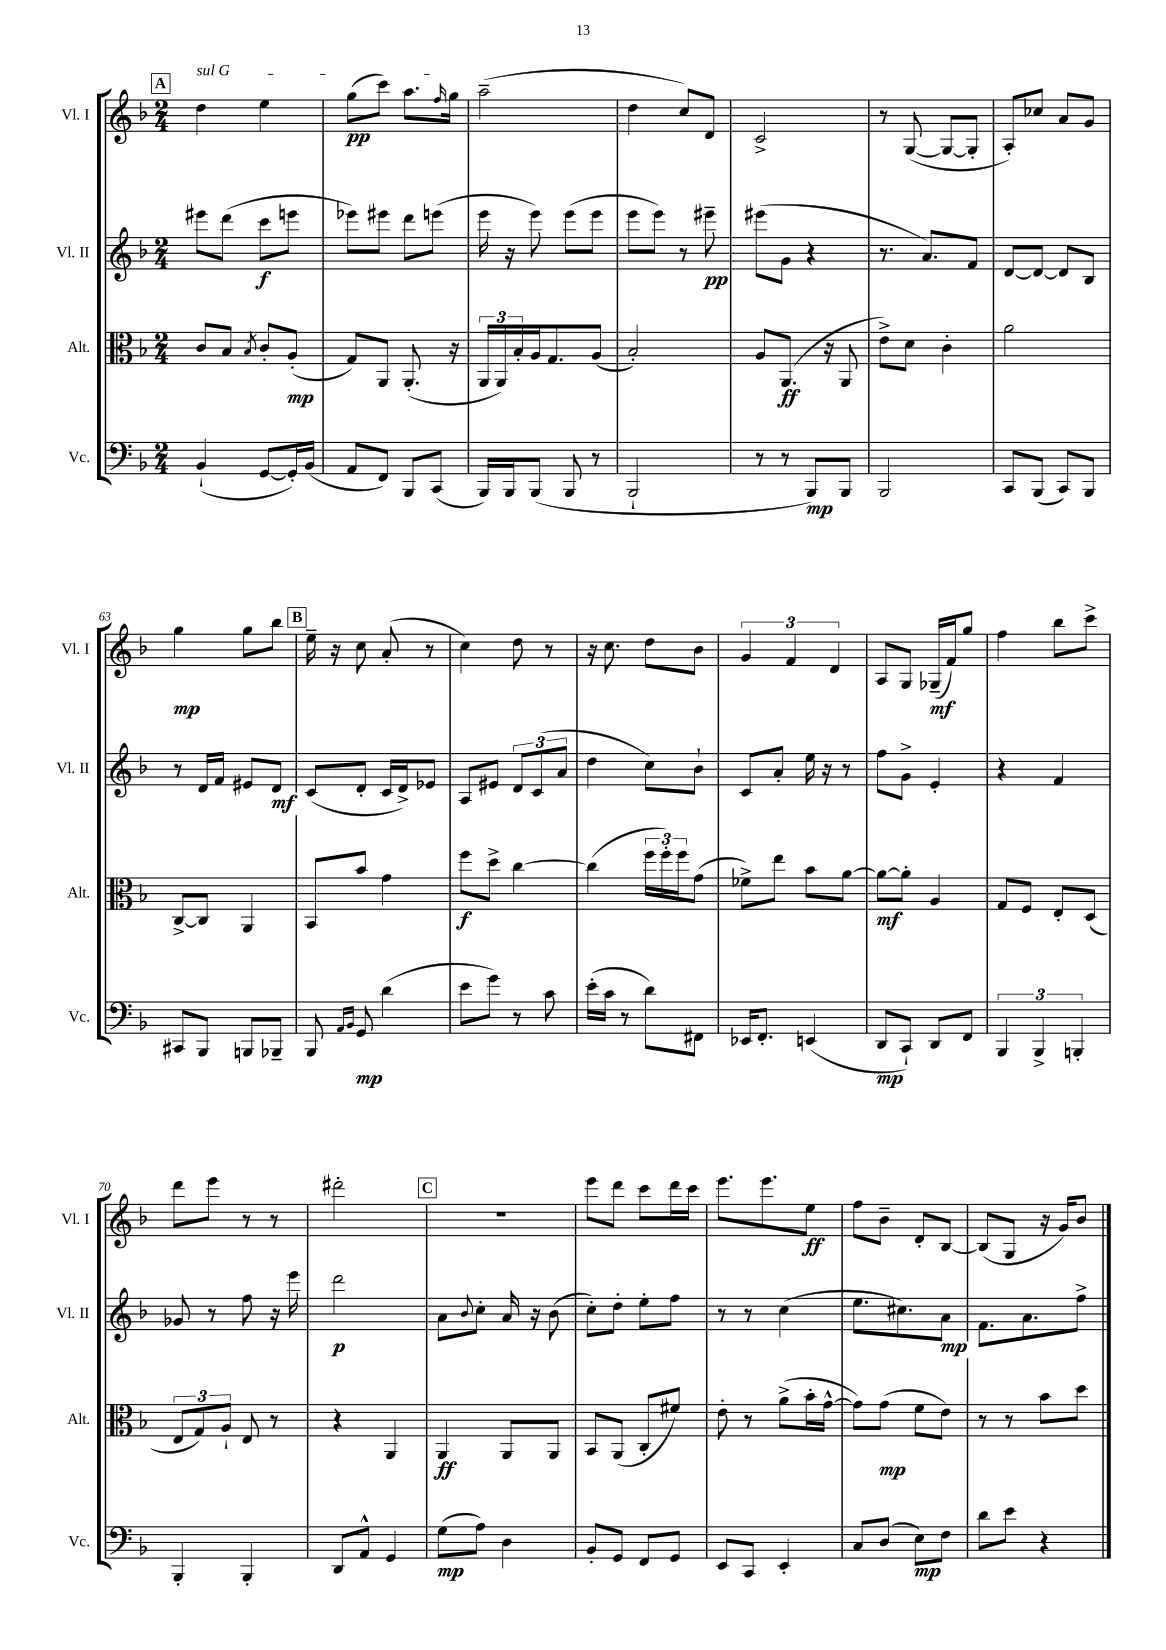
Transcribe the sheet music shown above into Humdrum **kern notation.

**kern	**dynam	**kern	**dynam	**kern	**dynam	**kern	**dynam
*part4	*part4	*part3	*part3	*part2	*part2	*part1	*part1
*staff4	*staff4	*staff3	*staff3	*staff2	*staff2	*staff1	*staff1
*I"Vc.	*	*I"Alt.	*	*I"Vl. II	*	*I"Vl. I	*
*I'Vc.	*	*I'Alt.	*	*I'Vl. II	*	*I'Vl. I	*
*clefF4	*	*clefC3	*	*clefG2	*	*clefG2	*
*k[b-]	*	*k[b-]	*	*k[b-]	*	*k[b-]	*
*M2/4	*	*M2/4	*	*M2/4	*	*M2/4	*
!!LO:REH:place=s1:t=A
=56	=56	=56	=56	=56	=56	=56	=56
!	!	!	!	!	!	!LO:TX:a:i:t=sul G	!
(4BB-`/	.	8c/L	.	8eee#X\L	.	4dd\	.
.	.	8B-/J	.	(8ddd\J	.	.	.
.	.	8qB-/	.	.	.	.	.
[8GG/L	.	8c'/L	.	8ccc\L	f	4ee\	.
16GG'/L])	.	(8A'/J	mp	8eeen\J	.	.	.
(16BB-/JJ	.	.	.	.	.	.	.
=57	=57	=57	=57	=57	=57	=57	=57
8AA/L	.	8G/L)	.	8eee-X\L)	.	(8gg\L	pp
8FF/J)	.	8AA/J	.	8eee#X\J	.	8ccc\J)	.
8BBB-/L	.	(8.AA'/	.	8ddd\L	.	8.aa\L	.
(8CC/J	.	.	.	(8eeen\J	.	.	.
.	.	.	.	.	.	16qqff/	.
.	.	16r	.	.	.	16gg\Jk	.
=58	=58	=58	=58	=58	=58	=58	=58
16BBB-/LL)	.	24AA/LL	.	16eee\	.	(2aa~\	.
.	.	24AA/)	.	.	.	.	.
16BBB-/J	.	.	.	16r	.	.	.
.	.	24B-'/	.	.	.	.	.
(8BBB-/J	.	16A/J	.	8eee\)	.	.	.
.	.	8.G/	.	.	.	.	.
8BBB-/	.	.	.	(8eee\L	.	.	.
8r	.	(8A/J	.	8eee\J	.	.	.
=59	=59	=59	=59	=59	=59	=59	=59
2BBB-`/	.	2B-'/)	.	8eee\L	.	4dd\	.
.	.	.	.	8eee\J)	.	.	.
.	.	.	.	8r	.	8cc/L)	.
.	.	.	.	8eee#X~\	pp	8d/J	.
=60	=60	=60	=60	=60	=60	=60	=60
8r	.	8A/L	.	(8eee#X\L	.	2c^/	.
8r	.	(8.AA/J	ff	8g\J	.	.	.
8BBB-/L)	mp	.	.	4r	.	.	.
.	.	16r	.	.	.	.	.
8BBB-/J	.	8AA/	.	.	.	.	.
=61	=61	=61	=61	=61	=61	=61	=61
2BBB-/	.	8e^\L)	.	8.r	.	8r	.
.	.	8d\J	.	.	.	([8G/	.
.	.	.	.	8.a/L)	.	.	.
.	.	4c'\	.	.	.	8G/L_	.
.	.	.	.	8f/J	.	8G'/J]	.
=62	=62	=62	=62	=62	=62	=62	=62
8CC/L	.	2a\	.	[8d/L	.	8A'/L)	.
(8BBB-/J	.	.	.	8d/J_	.	8cc-X/J	.
8CC/L)	.	.	.	8d/L]	.	8a/L	.
8BBB-/J	.	.	.	8B-/J	.	8g/J	.
!!LO:LB:g=z
=63	=63	=63	=63	=63	=63	=63	=63
8CC#X/L	.	[8C^/L	.	8r	.	4gg\	mp
8BBB-/J	.	8C/J]	.	16d/LL	.	.	.
.	.	.	.	16f/JJ	.	.	.
8BBBn/L	.	4AA/	.	8e#X/L	.	8gg\L	.
8BBB-X~/J	.	.	.	8d/J	mf	8bb-\J	.
!!LO:REH:place=s1:t=B
=64	=64	=64	=64	=64	=64	=64	=64
8BBB-/	.	8BB-/L	.	(8c/L	.	16ee~\	.
.	.	.	.	.	.	16r	.
16qqAA/LL	.	.	.	.	.	.	.
16qqBB-/JJ	.	.	.	.	.	.	.
8GG/	mp	8b-/J	.	8d'/J	.	8cc\	.
(4d\	.	4g\	.	16c/LL	.	(8a'/	.
.	.	.	.	16d^/J)	.	.	.
.	.	.	.	8e-X/J	.	8r	.
=65	=65	=65	=65	=65	=65	=65	=65
8e\L	.	8ff\L	f	8A/L	.	4cc\)	.
8g\J)	.	8dd^\J	.	8e#X/J	.	.	.
8r	.	[4cc\	.	12d/L	.	8dd\	.
.	.	.	.	(12c/	.	.	.
8c\	.	.	.	.	.	8r	.
.	.	.	.	12a/J	.	.	.
=66	=66	=66	=66	=66	=66	=66	=66
(16e'\LL	.	(4cc\]	.	4dd\	.	16r	.
16c\JJ	.	.	.	.	.	8.cc\	.
8r	.	.	.	.	.	.	.
8d\L)	.	24ff\LL	.	8cc\L)	.	8dd\L	.
.	.	24ff'\)	.	.	.	.	.
.	.	24ff\J	.	.	.	.	.
8FF#X\J	.	(8g\J	.	8b-`\J	.	8b-\J	.
=67	=67	=67	=67	=67	=67	=67	=67
16EE-X/KL	.	8f-X^\L)	.	8c/L	.	6g/	.
8.FF'/J	.	.	.	.	.	.	.
.	.	8ee\J	.	8a'/J	.	.	.
.	.	.	.	.	.	6f/	.
(4EEn/	.	8b-\L	.	16ee\	.	.	.
.	.	.	.	16r	.	.	.
.	.	.	.	.	.	6d/	.
.	.	[8a\J	.	8r	.	.	.
=68	=68	=68	=68	=68	=68	=68	=68
8DD/L	mp	8a\L_	mf	8ff\L	.	8A/L	.
8CC`/J)	.	8a'\J]	.	8g^\J	.	8G/J	.
8DD/L	.	4A/	.	4e'/	.	(16G-X~/LL	mf
.	.	.	.	.	.	16f/J)	.
8FF/J	.	.	.	.	.	8gg/J	.
=69	=69	=69	=69	=69	=69	=69	=69
6BBB-/	.	8G/L	.	4r	.	4ff\	.
.	.	8F/J	.	.	.	.	.
6BBB-^/	.	.	.	.	.	.	.
.	.	8E'/L	.	4f/	.	8bb-\L	.
6BBBn'/	.	.	.	.	.	.	.
.	.	(8D/J	.	.	.	8ccc^\J	.
!!LO:LB:g=z
=70	=70	=70	=70	=70	=70	=70	=70
4BBB-'/	.	12E/L	.	8g-X/	.	8ddd\L	.
.	.	12G/)	.	.	.	.	.
.	.	.	.	8r	.	8eee\J	.
.	.	12A`/J	.	.	.	.	.
4BBB-'/	.	8E/	.	8ff\	.	8r	.
.	.	8r	.	16r	.	8r	.
.	.	.	.	16eee\	.	.	.
=71	=71	=71	=71	=71	=71	=71	=71
8DD/L	.	4r	.	2ddd\	p	2ddd#X'\	.
8AA^^/J	.	.	.	.	.	.	.
4GG/	.	4AA/	.	.	.	.	.
!!LO:REH:place=s1:t=C
=72	=72	=72	=72	=72	=72	=72	=72
(8G\L	mp	4AA/	ff	8a\L	.	2r	.
.	.	.	.	8qqb-/	.	.	.
8A\J)	.	.	.	8cc'\J	.	.	.
4D\	.	8AA/L	.	16a/	.	.	.
.	.	.	.	16r	.	.	.
.	.	8AA/J	.	(8b-\	.	.	.
=73	=73	=73	=73	=73	=73	=73	=73
8BB-'/L	.	8BB-/L	.	8cc'\L)	.	8eee\L	.
8GG/J	.	(8AA/J	.	8dd'\J	.	8ddd\J	.
8FF/L	.	8C'/L	.	8ee'\L	.	8ccc\L	.
8GG/J	.	8f#X/J)	.	8ff\J	.	16ddd\L	.
.	.	.	.	.	.	16ccc\JJ	.
=74	=74	=74	=74	=74	=74	=74	=74
8EE/L	.	8e'\	.	8r	.	8.eee\L	.
8CC/J	.	8r	.	8r	.	.	.
.	.	.	.	.	.	8.eee\	.
4EE'/	.	(8a^\L	.	(4cc\	.	.	.
.	.	16b-'\L	.	.	.	8ee\J	ff
.	.	[16g^^\JJ	.	.	.	.	.
=75	=75	=75	=75	=75	=75	=75	=75
8C/L	.	8g\L])	.	8.ee\L	.	8ff\L	.
(8D/J	.	(8g\J	mp	.	.	8b-~\J	.
.	.	.	.	8.cc#X\)	.	.	.
8E\L)	mp	8f\L	.	.	.	8d'/L	.
8F\J	.	8e\J)	.	8a\J	mp	[8B-/J	.
=76	=76	=76	=76	=76	=76	=76	=76
8d\L	.	8r	.	8.f\L	.	(8B-/L]	.
8e\J	.	8r	.	.	.	8G/J	.
.	.	.	.	8.a\	.	.	.
4r	.	8b-\L	.	.	.	16r	.
.	.	.	.	.	.	16g/KL)	.
.	.	8dd\J	.	8ff^\J	.	8b-/J	.
==	==	==	==	==	==	==	==
*-	*-	*-	*-	*-	*-	*-	*-
